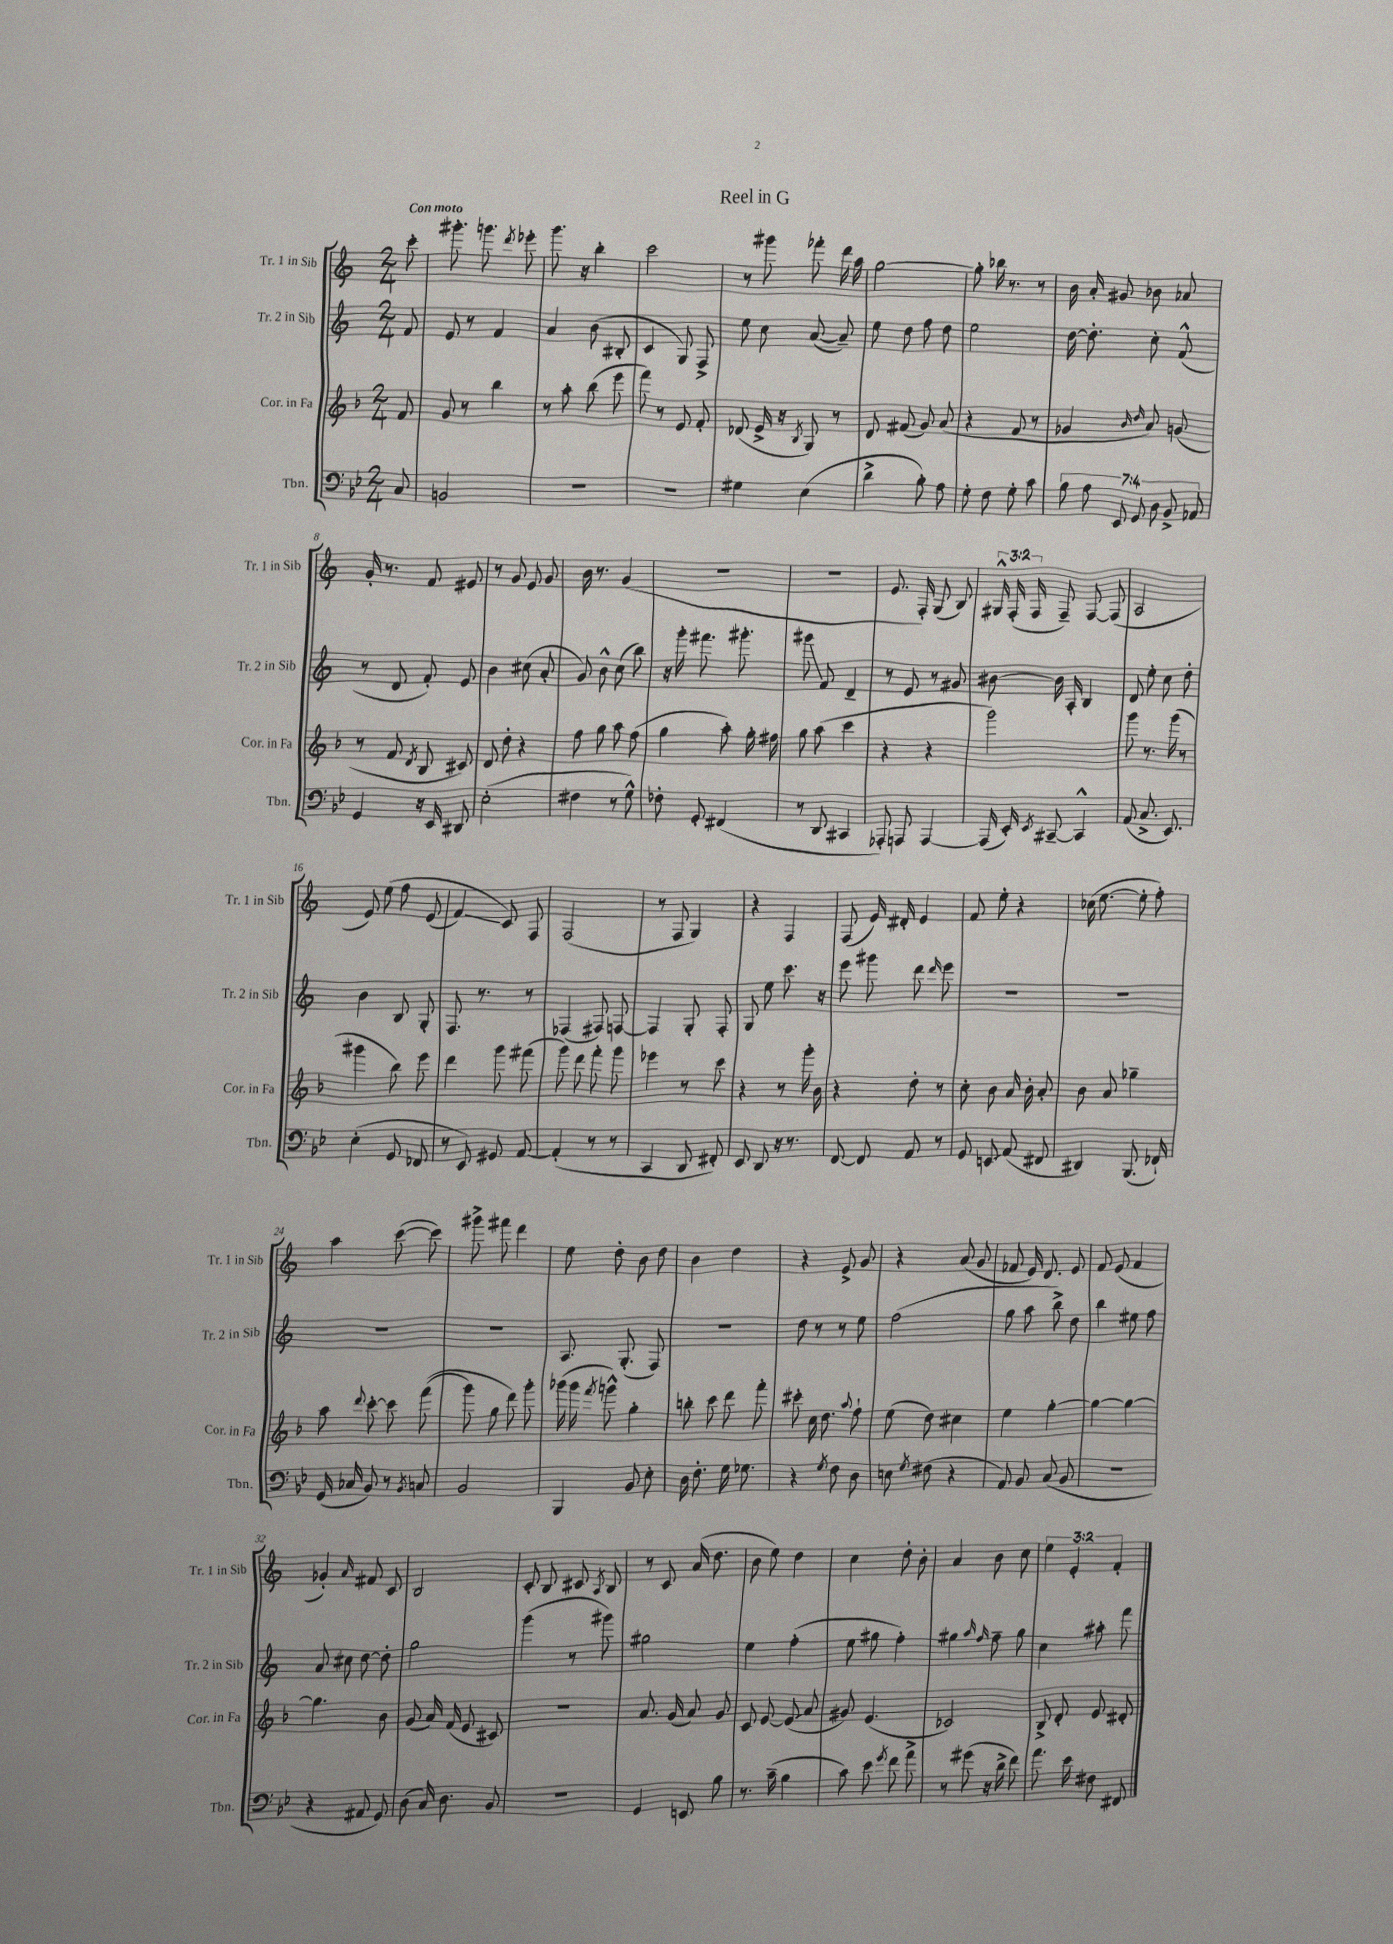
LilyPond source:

\header { title = "Reel in G" }
<<
\new StaffGroup <<
\new Staff = "s0" \with { instrumentName = "Tr. 1 in Sib" shortInstrumentName = "Tr. 1 in Sib" } {
    \clef treble \key c \major \numericTimeSignature \time 2/4 \override Staff.TupletNumber.text = #tuplet-number::calc-fraction-text \partial 8 \tempo "Con moto"
    \autoBeamOff c'''8-. |
    gis'''8.-. g'''8. \acciaccatura { d'''8 } ees'''8-. |
    g'''8. r16 b''4-. |
    c'''2 |
    r8 gis'''8 fes'''8-. d'''16 a''16 |
    g''2~ |
    g''8-. bes''16 r8. r8 |
    b'16 a'16-. gis'8 bes'8 aes'8 |
    g'16-. r8. f'8 eis'8 |
    r8 g'8 e'8 g'8 |
    b'16 r8. g'4( |
    r2 |
    R2 |
    e'8. f16-.) g8( b8) |
    \tuplet 3/2 { gis16-^ f16-.( f16 } f8--) f8~ f8( |
    a2 |
    e'8) e''8\( f''8 e'8( |
    f'4\glissando) c'8\) f8 |
    f2( |
    r8 f8 g4) |
    r4 f4 |
    f8( e'16) dis'16-. e'4 |
    f'8 e''8-. r4 |
    ces''16( e''8.~ e''8-. f''8-.) |
    a''4 c'''8~( c'''8) |
    gis'''8-> fis'''8 d'''4 |
    e''8 d''8-. b'8 d''8 |
    b'4 d''4 |
    r4 e'8-> g'8 |
    r4 a'8( g'8 |
    fes'8 e'16) d'8. e'8 |
    f'8 e'8( f'4 |
    ges'4-.) \grace { a'16 } fis'8 c'8 |
    b2 |
    c'8-. b8 cis'8 \acciaccatura { a8 } b8 |
    r8 c'8 a'16( d''8. |
    b'8 e''8) d''4 |
    c''4 d''8-. b'8-. |
    a'4 b'8 c''8 |
    \tuplet 3/2 { e''4 e'4-. f'4-. } \bar "|." |
}
\new Staff = "s1" \with { instrumentName = "Tr. 2 in Sib" shortInstrumentName = "Tr. 2 in Sib" } {
    \clef treble \key c \major \numericTimeSignature \time 2/4 \partial 8
    \autoBeamOff f'8 |
    e'8 r8 f'4 |
    a'4 b'8( bis8-. |
    c'4 g8) f8-> |
    e''8 c''8 a'8~( a'8--) |
    e''8 d''8 f''8 d''8 |
    e''2 |
    d''16~ d''8.-. c''8-. f'8-^( |
    r8 d'8 f'8-.) e'8 |
    b'4 cis''8( a'8-. |
    g'8) b'8-^ c''8( b''8) |
    r16 g'''16-. fis'''8. gis'''8.-. |
    gis'''8\glissando f'8 d'4-- |
    r8 e'8 r8 gis'8 |
    bis'8~ bis'16 a16-. b4 |
    d'8 e''8-. c''8 d''8-. |
    b'4 b8 g8-. |
    f8. r8. r8 |
    fes4( fis8) f8~ |
    f4 g8-. f8-. |
    g8 e''8 c'''8. r16 |
    e'''8 gis'''8 d'''8 \grace { d'''16 } e'''8 |
    R2 |
    R2 |
    R2 |
    R2 |
    a8. g8.-.( f8) |
    R2 |
    d''8 r8 r8 e''8 |
    f''2( |
    g''8 a''8 b''8->) d''8 |
    b''4 eis''8 f''8 |
    a'8 cis''8 d''8~ d''8-. |
    g''2 |
    g'''4( r8 gis'''8) |
    gis''2 |
    e''4 f''4-.( |
    e''8 gis''8 f''4-.) |
    gis''4 \grace { a''16 f''16 } f''8-- gis''8 |
    c''4 ais''8-. f'''8 \bar "|." |
}
\new Staff = "s2" \with { instrumentName = "Cor. in Fa" shortInstrumentName = "Cor. in Fa" } {
    \clef treble \key f \major \numericTimeSignature \time 2/4 \partial 8
    \autoBeamOff f'8 |
    g'8 r8 bes''4 |
    r8 a''8-. bes''8( e'''8 |
    f'''8) r8 e'8 f'8-. |
    des'8( e'16-> r16 \acciaccatura { bes8 } g8) r8 |
    d'8 fis'8( g'8) a'8( |
    r4 f'8 r8 |
    ges'4 \grace { bes'16 d''16 } a'8) g'8( |
    r8 f'8 \acciaccatura { d'8 } bes8 cis'8) |
    d'8 d''8-. r4 |
    f''8 g''8 a''8 f''8( |
    g''4 a''8-.) g''16-. fis''16 |
    g''8 a''8( c'''4 |
    r4 r4 |
    g'''2) |
    g'''8 r8. g'''16( r8 |
    gis'''4 bes''8) e'''8 |
    d'''4 g'''8 fis'''8( |
    g'''8) d'''8 f'''8-. g'''8 |
    ees'''4 r8 c'''8 |
    r4 r8 g'''16-. bes'16 |
    r4 d''8-. r8 |
    c''8-. bes'8 a'16 bes'16-. a'8-. |
    bes'8 a'8 ges''4-- |
    a''8 \appoggiatura { d'''8 } c'''8~-. c'''8 f'''8(\( |
    g'''8) g''8 d'''8\) g'''8-. |
    ges'''16( ges'''16 \acciaccatura { f'''8 } g'''8-^) g''4-. |
    b''8-. c'''8 d'''8 f'''8-. |
    cis'''8-. c''16 d''8. \appoggiatura { a''8 } f''8-! |
    e''8( d''8) cis''4 |
    e''4 g''4~-. |
    g''4~ g''4~ |
    g''4. bes'8 |
    g'8( a'16) f'16( e'8 cis'8) |
    r2 |
    a'8. g'16( a'8) g'8 |
    c'8 e'8~ e'8\glissando( a'8 |
    gis'8) e'4.( |
    ces'2) |
    bes8-> d'8-. e'8 dis'8-. \bar "|." |
}
\new Staff = "s3" \with { instrumentName = "Tbn." shortInstrumentName = "Tbn." } {
    \clef bass \key bes \major \numericTimeSignature \time 2/4 \override Staff.TupletNumber.text = #tuplet-number::calc-fraction-text \partial 8
    \autoBeamOff c8 |
    b,2 |
    R2 |
    R2 |
    gis4 ees4( |
    d'4-> bes8-.) a8 |
    g8-. f8 g8-. c'8 |
    \tuplet 7/4 { bes8 a8 ees,8 g,8 d8 bes,8-> aes,8 } |
    g,4 r16 ees,16 dis,8 |
    ees2-.( |
    fis4 r8 g8-^) |
    fes8-. g,8-. fis,4( |
    r8 d,8 cis,4 |
    aes,,8-.) a,,8 a,,4~ |
    a,,16( ees,16-.) \acciaccatura { ees,8 } cis,8~-- cis,4-^ |
    a,8( c8.-> ees,8.) |
    ees4-.( g,8 fes,8 |
    r8 ees,8) gis,8 a,8~ |
    a,4-.( r8 r8 |
    c,4 d,8 fis,8-.) |
    ees,8 d,8 r16 r8. |
    f,8~ f,8 a,8 r8 |
    g,8 e,8\glissando a,8( fis,8 |
    dis,4) bes,,8.( fes,16-!) |
    g,16( ces16 bes,8) r8 \acciaccatura { bes,8 } c8 |
    bes,2 |
    bes,,4 bes,8 ees8-. |
    d16 f8.-. g16 ges8. |
    r4 \acciaccatura { g8 } f8 d8 |
    e8 \acciaccatura { g8 } fis8( r4 |
    a,8) bes,8 c8( bes,8 |
    r2 |
    r4 ais,8 g,8) |
    d8( c16) d8. bes,8 |
    r2 |
    g,4 e,8 bes8 |
    r8. c'16--( bes4 |
    c'8) ees'8 \acciaccatura { g'8 } f'8 a'8-> |
    r8 gis'8( r16 d'16-> f'8) |
    a'8. ees'16 fis8 fis,8 \bar "|." |
}
>>
>>
